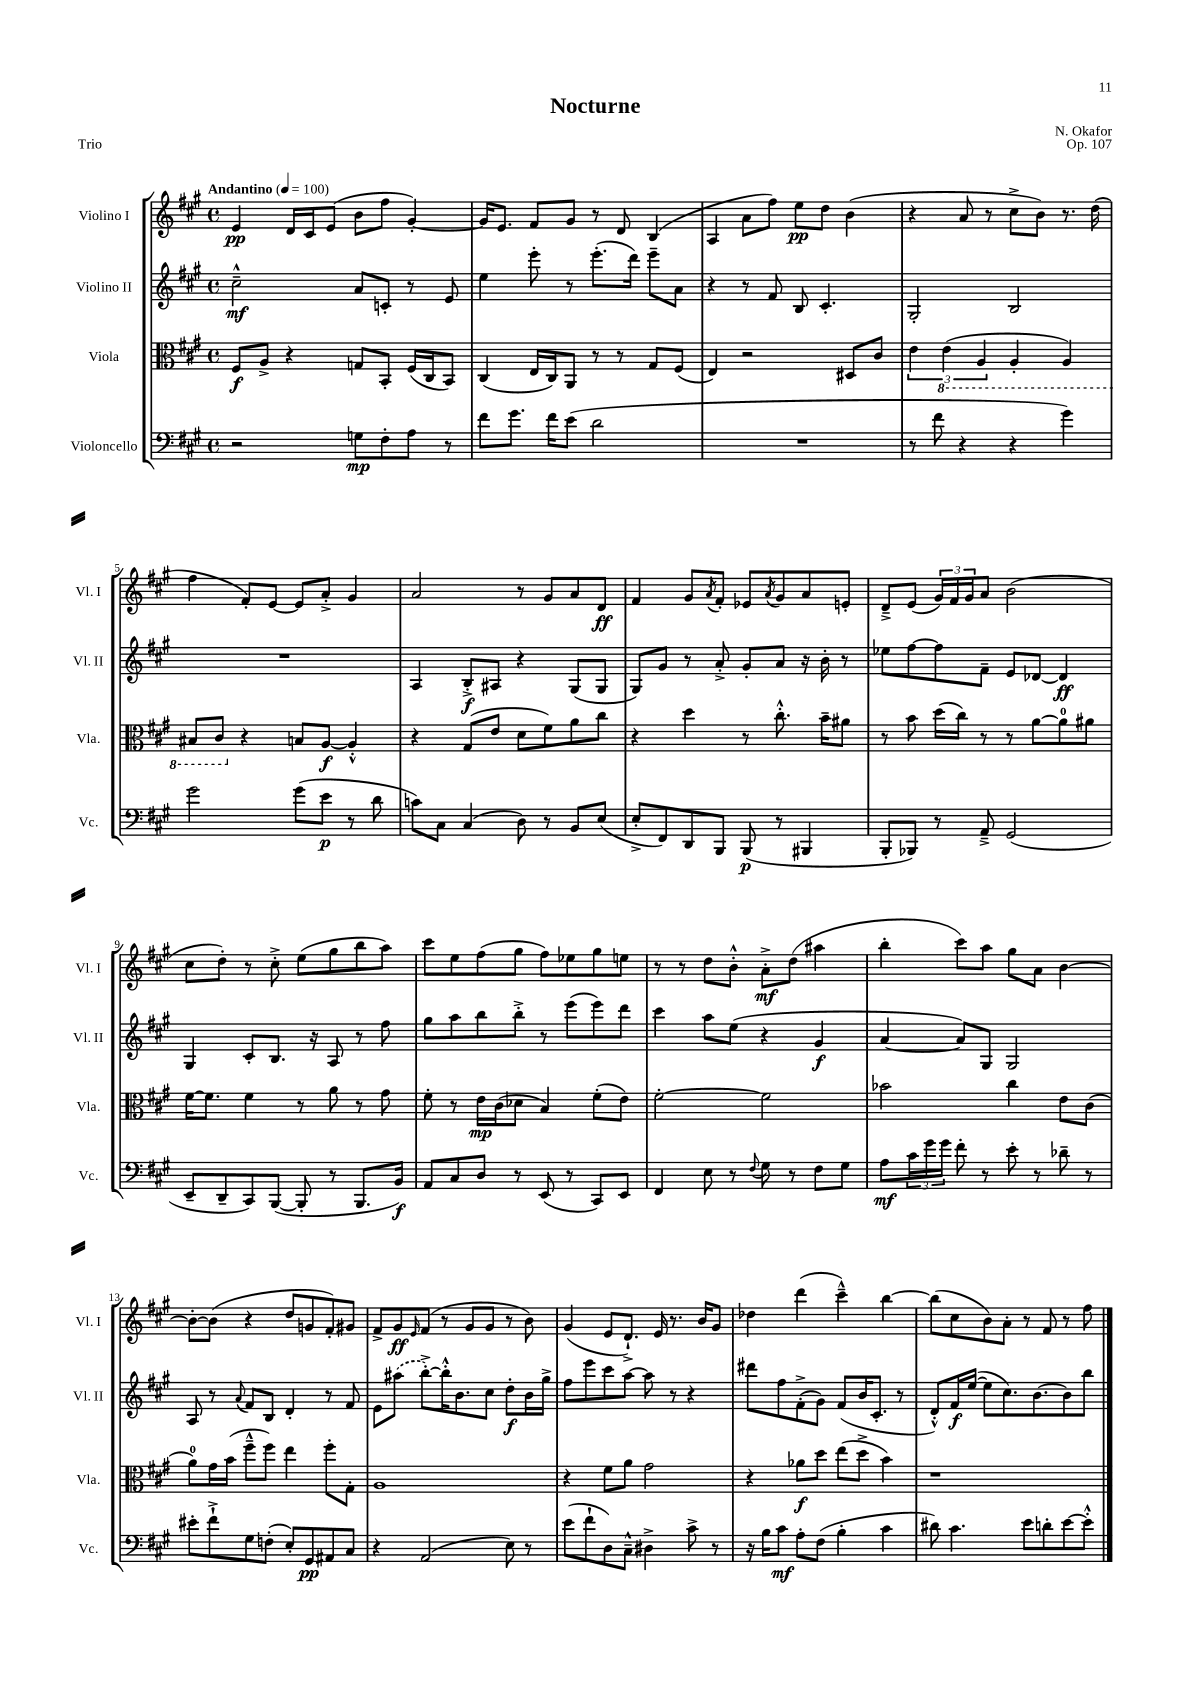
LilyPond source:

\header { title = "Nocturne" composer = "N. Okafor" opus = "Op. 107" piece = "Trio" }
<<
\new StaffGroup <<
\new Staff = "s0" \with { instrumentName = "Violino I" shortInstrumentName = "Vl. I" } {
    \clef treble \key a \major \defaultTimeSignature \time 4/4 \tempo "Andantino" 4 = 100
    e'4\pp d'16 cis'16 e'8( b'8 fis''8 gis'4~-.) |
    gis'16 e'8. fis'8 gis'8 r8 d'8 b4( |
    a4 a'8 fis''8) e''8\pp d''8 b'4( |
    r4 a'8 r8 cis''8-> b'8) r8. d''16( |
    fis''4 fis'8-.) e'8~ e'8 a'8-.-> gis'4 |
    a'2 r8 gis'8 a'8 d'8\ff |
    fis'4 gis'8 \acciaccatura { a'8 } fis'8-. ees'8 \acciaccatura { a'8 } gis'8 a'8 e'8-. |
    d'8---> e'8( \tuplet 3/2 { gis'16) fis'16 gis'16 } a'8 b'2( |
    cis''8 d''8-.) r8 cis''8-.-> e''8( gis''8 b''8 a''8) |
    cis'''8 e''8 fis''8( gis''8 fis''8) ees''8 gis''8 e''8 |
    r8 r8 d''8 b'8-.-^ a'8-.->\mf d''8( ais''4 |
    b''4-. cis'''8) a''8 gis''8 a'8 b'4~ |
    b'8~-. b'8( r4 d''8 g'8 fis'8-.) gis'8 |
    fis'8-> gis'8\ff \grace { e'16 } fis'8( r8 gis'8 gis'8 r8 b'8) |
    gis'4( e'8 d'8.-!->) e'16 r8. b'16 gis'8 |
    des''4 d'''4( cis'''4---^) b''4~ |
    b''8( cis''8 b'8) a'8-. r8 fis'8 r8 fis''8 \bar "|." |
}
\new Staff = "s1" \with { instrumentName = "Violino II" shortInstrumentName = "Vl. II" } {
    \clef treble \key a \major \defaultTimeSignature \time 4/4
    cis''2---^\mf a'8 c'8-. r8 e'8 |
    e''4 e'''8-. r8 e'''8.-.( d'''16) e'''8-- a'8 |
    r4 r8 fis'8 b8 cis'4.-. |
    gis2-. b2 |
    R1 |
    a4 b8-.->\f ais8 r4 gis8( gis8 |
    gis8) gis'8 r8 a'8-.-> gis'8-. a'8 r16 b'16-. r8 |
    ees''8 fis''8~ fis''8 fis'8-- e'8 des'8~ des'4\ff |
    gis4 cis'8-. b8. r16 a8 r8 fis''8 |
    gis''8 a''8 b''8 b''8-.-> r8 e'''8( e'''8) d'''8 |
    cis'''4 a''8 e''8( r4 gis'4\f |
    a'4~ a'8) gis8 gis2 |
    a8 r8 \appoggiatura { a'8 } fis'8 b8 d'4-. r8 fis'8 |
    e'8 \once \slurDashed ais''8( b''8~-.->) b''16-.-^ b'8. cis''8 d''8-.\f b'16 gis''16-> |
    fis''8 e'''8 cis'''8 a''8~ a''8 r8 r4 |
    dis'''8 fis''8 fis'8-.->( gis'8) fis'8( b'16 cis'8.-. r8 |
    d'8-.-^) fis'16\f e''16~( e''8 cis''8.) b'8.~ b'8 b''8 \bar "|." |
}
\new Staff = "s2" \with { instrumentName = "Viola" shortInstrumentName = "Vla." } {
    \clef alto \key a \major \defaultTimeSignature \time 4/4
    fis8\f a8-> r4 g8 b,8-. fis16( cis16 b,8) |
    cis4( e16 cis16) a,8 r8 r8 gis8 fis8( |
    e4) r2 dis8 cis'8 |
    \tuplet 3/2 { e'4 \ottava #-1 e4( a,4 } a,4-. a,4) |
    bis,8 cis8 \ottava #0 r4 b!8 a8~\f a4-.-^ |
    r4 gis8( e'8 d'8 fis'8) a'8 cis''8 |
    r4 d''4 r8 cis''8.-.-^ b'16-- ais'8 |
    r8 b'8 d''16( cis''16) r8 r8 a'8~ a'8-0 ais'8 |
    fis'16~ fis'8. fis'4 r8 a'8 r8 gis'8 |
    fis'8-. r8 e'16\mp cis'16( des'8 b4) fis'8-.( e'8) |
    fis'2~-. fis'2 |
    bes'2 cis''4 e'8 cis'8( |
    a'8-0) gis'16 b'16( fis''8---^ fis''8) e''4 fis''8-. gis8-. |
    a1 |
    r4 fis'8 a'8 gis'2 |
    r4 aes'8\f d''8 e''8( d''8-> b'4) |
    r1 \bar "|." |
}
\new Staff = "s3" \with { instrumentName = "Violoncello" shortInstrumentName = "Vc." } {
    \clef bass \key a \major \defaultTimeSignature \time 4/4
    r2 g8\mp fis8-. a8 r8 |
    fis'8 gis'8. fis'16 e'8( d'2 |
    R1 |
    r8 fis'8 r4 r4 gis'4) |
    gis'2 gis'8( e'8\p r8 d'8 |
    c'8) cis8 cis4( d8) r8 b,8 e8( |
    e8-.-> fis,8) d,8 b,,8 b,,8\p( r8 bis,,4 |
    b,,8-. bes,,8) r8 a,8---> gis,2( |
    e,8-- d,8-- cis,8) b,,8~( b,,8-. r8 b,,8. b,16\f) |
    a,8 cis8 d8 r8 e,8( r8 cis,8) e,8 |
    fis,4 e8 r8 \appoggiatura { fis8 } gis8 r8 fis8 gis8 |
    a8\mf \tuplet 3/2 { cis'16 gis'16 gis'16 } fis'8-. r8 e'8-. r8 des'8-- r8 |
    eis'8-. fis'8-!-> gis8 f8-.( e8-.) gis,8\pp ais,8 cis8 |
    r4 a,2( e8) r8 |
    e'8( fis'8-! d8) cis8---^ dis4-> cis'8-> r8 |
    r16 b16 cis'8\mf a8-. fis8( b4-. cis'4 |
    dis'8) cis'4. e'8 d'8-. e'8~ e'8-.-^ \bar "|." |
}
>>
>>
